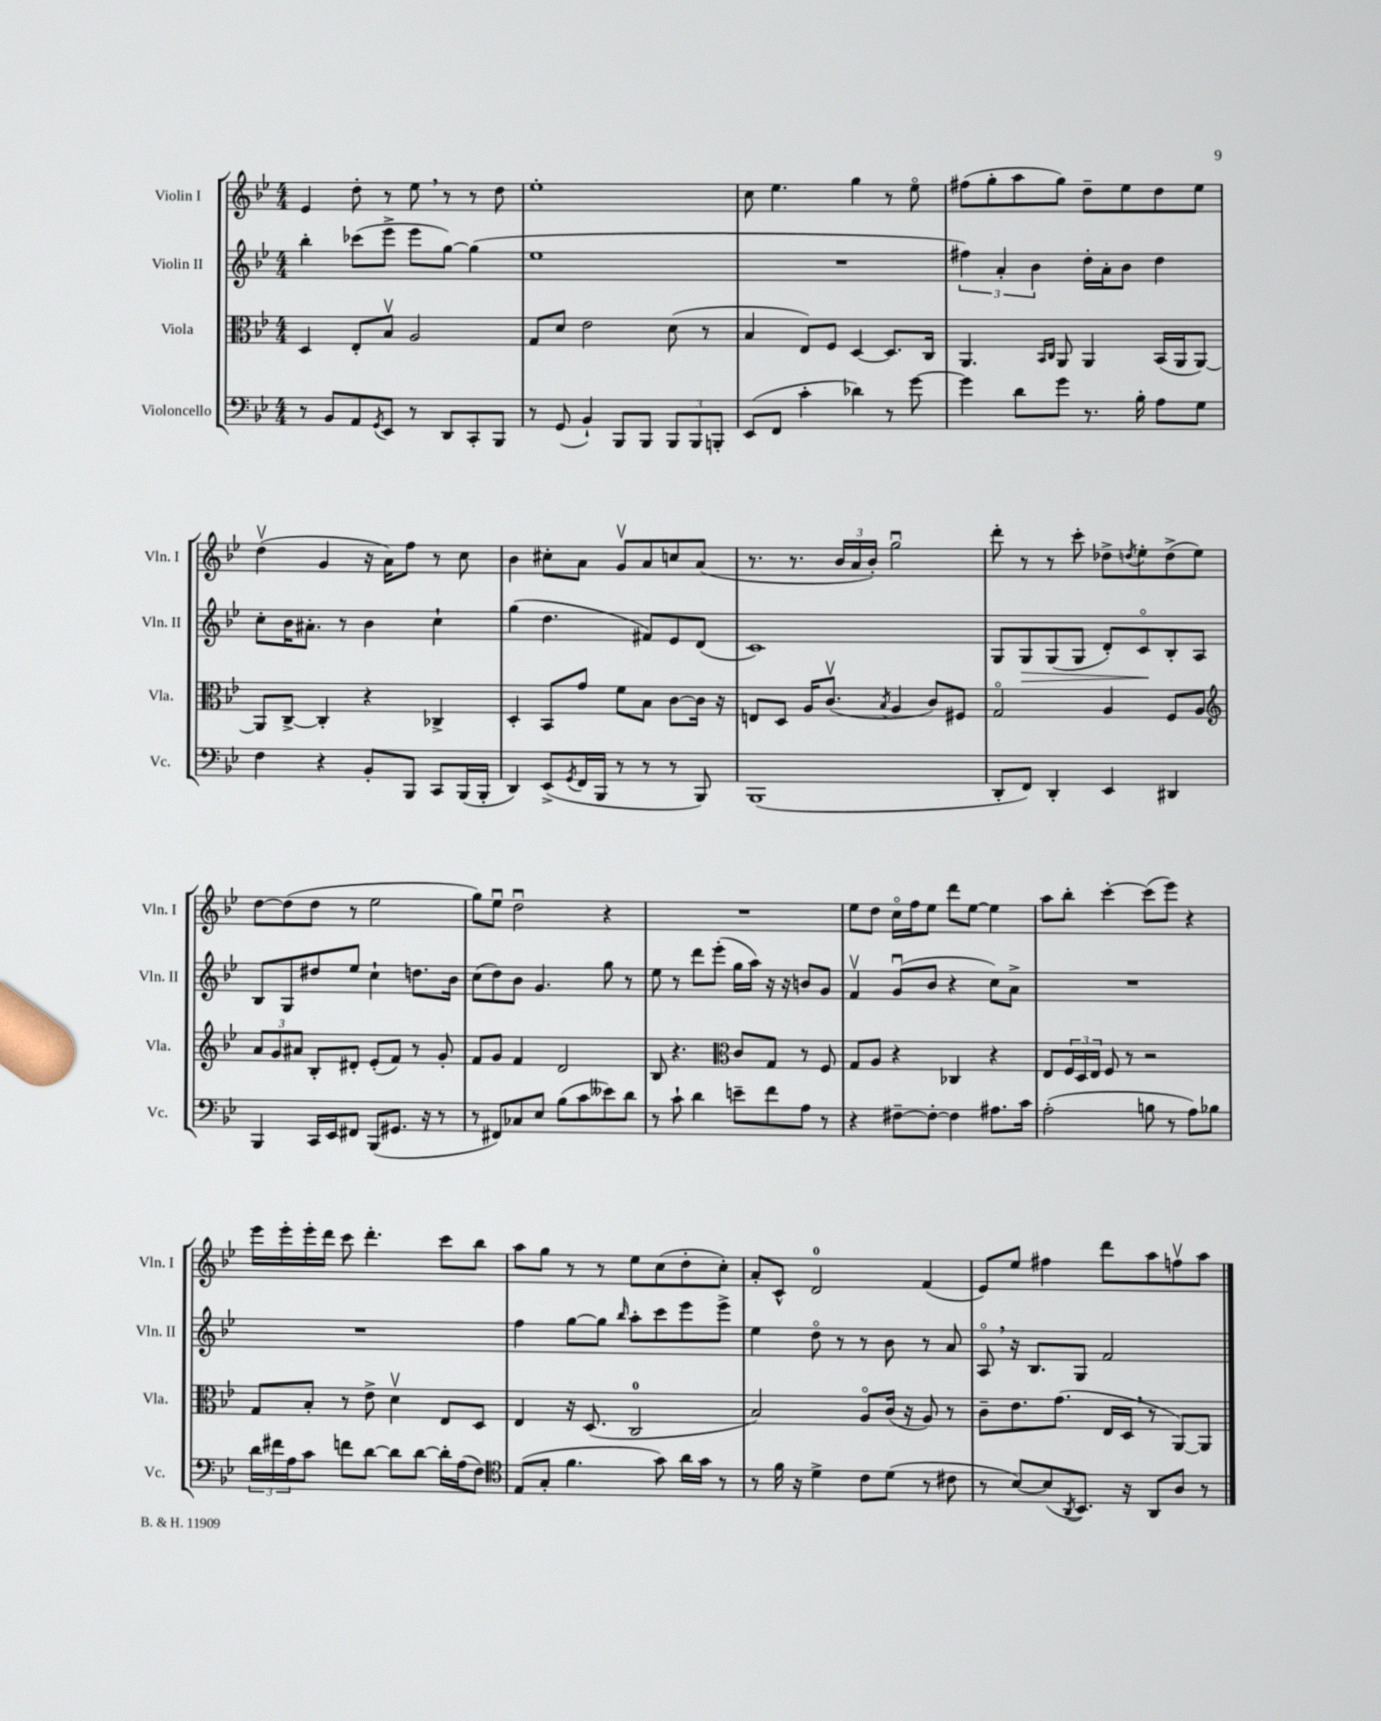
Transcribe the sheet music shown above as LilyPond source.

<<
\new StaffGroup <<
\new Staff = "s0" \with { instrumentName = "Violin I" shortInstrumentName = "Vln. I" } {
    \clef treble \key bes \major \numericTimeSignature \time 4/4
    ees'4 d''8-. r8 ees''8 \breathe r8 r8 d''8 |
    ees''1-. |
    c''8 ees''4. g''4 r8 ees''8\flageolet |
    fis''8( g''8-. a''8 g''8) d''8-- ees''8 d''8 ees''8 |
    d''4\upbow( g'4 r16 a'16) f''8 r8 c''8 |
    bes'4 cis''8-. a'8 g'8\upbow a'8 c''8 a'8( |
    r8. r8. \tuplet 3/2 { bes'16 a'16 bes'16-.) } g''2\downbow |
    d'''8-. r8 r8 c'''8-. des''8-> \acciaccatura { d''8 } ees''8-. d''8->( ees''8) |
    d''8~ d''8( d''8 r8 ees''2 |
    g''8) ees''8\downbow d''2\downbow r4 |
    R1 |
    ees''8 d''8 c''16\flageolet f''16 ees''8 d'''8 ees''8~ ees''4 |
    a''8 bes''8-. c'''4~-. c'''8( ees'''8) r4 |
    ees'''16 ees'''16-. ees'''16-. d'''16 c'''8 d'''4.-. c'''8 bes''8 |
    a''8 g''8 r8 r8 ees''8 c''8( d''8-. c''8-.) |
    a'8-. c'8-^ d'2-0 f'4( |
    ees'8) ees''8 fis''4 d'''8 a''8 f''8\upbow a''8 \bar "|." |
}
\new Staff = "s1" \with { instrumentName = "Violin II" shortInstrumentName = "Vln. II" } {
    \clef treble \key bes \major \numericTimeSignature \time 4/4
    bes''4-. ces'''8( ees'''8-> ees'''8 g''8~) g''4( |
    ees''1 |
    R1 |
    \tuplet 3/2 { fis''4) a'4-. bes'4 } d''16-. a'16-. bes'8 d''4 |
    c''8-. bes'16 ais'8.-. r8 bes'4 c''4-! |
    g''4( d''4. fis'8) ees'8 d'8( |
    c'1) |
    g8 g8\> g8( g8 d'8-.) c'8\flageolet\! bes8-. a8 |
    bes8 g8 dis''8 ees''8 c''4-! d''8. bes'16 |
    c''8( d''8) bes'8 g'4. g''8 r8 |
    ees''8 r8 d'''8 ees'''8-.( g''16 a''16) r16 r16 b'8 g'8 |
    f'4\upbow g'8\downbow( bes'8 r4 c''8) a'8-> |
    R1 |
    R1 |
    f''4 g''8~ g''8 \grace { bes''16 } a''8-. c'''8 ees'''8 ees'''8-> |
    ees''4 d''8\flageolet r8 r8 bes'8 r8 a'8 |
    a8\flageolet \breathe r16 bes8. g8 f'2 \bar "|." |
}
\new Staff = "s2" \with { instrumentName = "Viola" shortInstrumentName = "Vla." } {
    \clef alto \key bes \major \numericTimeSignature \time 4/4
    d4 ees8-. bes8\upbow a2 |
    g8 d'8 ees'2 d'8( r8 |
    bes4 ees8) f8 d4~ d8. c16 |
    a,4. \grace { bes,16 c16 } a,8 a,4 bes,16( a,16 a,8~) |
    a,8 c8~-> c4-. r4 ces4-> |
    d4-. bes,8 g'8 f'8 bes8 c'8~ c'16 r16 |
    e8 d8 a16 c'8.\upbow( \acciaccatura { bes8 } a4 c'8) fis8 |
    g2\flageolet a4 f8 a8 |
    \clef treble \tuplet 3/2 { a'8 g'8 ais'8 } bes8-. dis'8-. ees'8-.( f'8) r8 g'8-. |
    f'8 g'8 f'4 d'2 |
    bes8 r4. \clef alto c'8 g8 r8 f8 |
    g8 a8 r4 ces4 r4 |
    ees8 \tuplet 3/2 { f16 d16 ees16 } f8 r8 r2 |
    g8 bes8-. r8 ees'8-> d'4\upbow ees8 d8 |
    ees4 r16 d8.( c2-0 |
    bes2) a8\flageolet c'16( r16 a8) r8 |
    c'8-- ees'8. g'8.( ees16 d16 \breathe r8 a,8~) a,8 \bar "|." |
}
\new Staff = "s3" \with { instrumentName = "Violoncello" shortInstrumentName = "Vc." } {
    \clef bass \key bes \major \numericTimeSignature \time 4/4
    r8 bes,8 a,8 \acciaccatura { g,8 } ees,8 r8 d,8 c,8-. bes,,8 |
    r8 g,8( bes,4-!) bes,,8 bes,,8 \tuplet 3/2 { bes,,8 bes,,8 b,,8-. } |
    ees,8( f,8 c'4-. des'4) r8 g'8~ |
    g'4 d'8 g'8 r8. bes16-. a8 g8 |
    f4 r4 bes,8-. bes,,8 c,8 bes,,16( bes,,16-. |
    d,4) ees,8->( \acciaccatura { g,8 } f,16 bes,,16 r8 r8 r8 bes,,8) |
    bes,,1( |
    d,8-. f,8) d,4-. ees,4 dis,4 |
    bes,,4 c,16 ees,16 fis,8 bes,,8( gis,8. r16 r8 |
    r8 fis,8) ces8 ees8 bes8( c'8 eeses'8) d'8 |
    r8 c'8-! d'4 e'8-- f'8 a8 r8 |
    r4 fis8~-- fis8~-. fis4 ais8. c'16 |
    a2-.( b8 r8 a8) bes8 |
    \tuplet 3/2 { d'16 fis'16 a16 } c'8 f'8 d'8~ d'8 d'8~ d'16-. a16( f8) |
    \clef tenor ees8( g8-. f'4. g'8) a'16 g'16 r8 |
    r8 f'16 r16 d'4-> c'8 d'8( r8 cis'8 |
    r8 bes8~) bes8( \acciaccatura { a,8 } bes,8.) r16 a,8 a8 r8 \bar "|." |
}
>>
>>
\layout { \context { \Score \remove "Bar_number_engraver" } }
